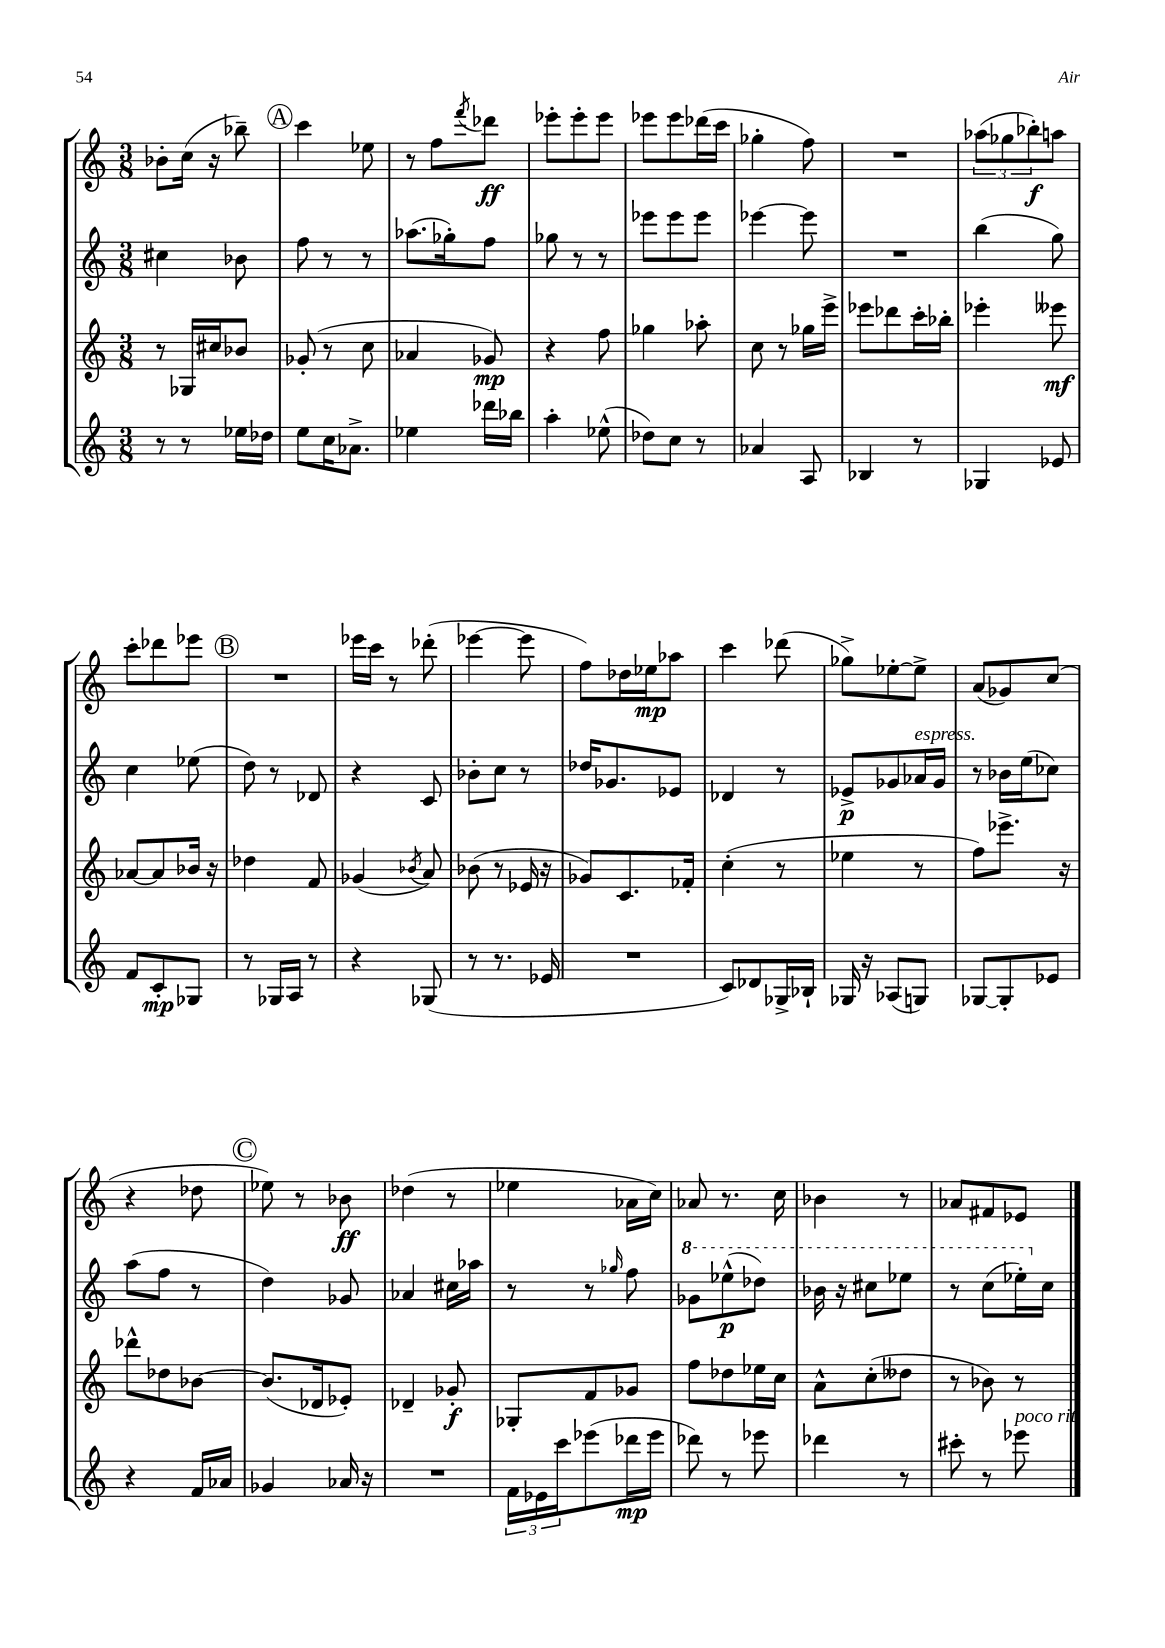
<<
\new StaffGroup <<
\new Staff = "s0" {
    \clef treble \key c \major \numericTimeSignature \time 3/8
    bes'8-. c''16( r16 bes''8--) |
    \mark \markup { \circle "A" } c'''4 ees''8 |
    r8 f''8 \acciaccatura { f'''8 } des'''8\ff |
    ees'''8-. ees'''8-. ees'''8 |
    ees'''8 ees'''8 des'''16( c'''16 |
    ges''4-. f''8) |
    R4. |
    \tuplet 3/2 { aes''8( ges''8 bes''8-.\f) } a''8 |
    c'''8-. des'''8 ees'''8 |
    \mark \markup { \circle "B" } R4. |
    ees'''16 c'''16 r8 des'''8-.( |
    ees'''4~ ees'''8 |
    f''8) des''16 ees''16\mp aes''8 |
    c'''4 des'''8( |
    ges''8->) ees''8~-. ees''8-> |
    a'8( ges'8) c''8( |
    r4 des''8 |
    \mark \markup { \circle "C" } ees''8) r8 bes'8\ff |
    des''4( r8 |
    ees''4 aes'16 c''16) |
    aes'8 r8. c''16 |
    bes'4 r8 |
    aes'8 fis'8 ees'8 \bar "|." |
}
\new Staff = "s1" {
    \clef treble \key c \major \numericTimeSignature \time 3/8
    cis''4 bes'8 |
    \mark \markup { \circle "A" } f''8 r8 r8 |
    aes''8.( ges''16-.) f''8 |
    ges''8 r8 r8 |
    ees'''8 ees'''8 ees'''8 |
    ees'''4~ ees'''8 |
    R4. |
    b''4( g''8) |
    c''4 ees''8( |
    \mark \markup { \circle "B" } d''8) r8 des'8 |
    r4 c'8 |
    bes'8-. c''8 r8 |
    des''16 ges'8. ees'8 |
    des'4 r8 |
    ees'8->\p ges'8 aes'16^\markup { \italic "espress." } ges'16 |
    r8 bes'16 e''16( ces''8) |
    a''8( f''8 r8 |
    \mark \markup { \circle "C" } d''4) ges'8 |
    aes'4 cis''16 aes''16 |
    r8 r8 \grace { ges''16 } f''8 |
    \ottava #1 ges''8 ees'''8-^\p( des'''8) |
    bes''16 r16 cis'''8 ees'''8 |
    r8 c'''8( ees'''16-.) \ottava #0 c''16 \bar "|." |
}
\new Staff = "s2" {
    \clef treble \key c \major \numericTimeSignature \time 3/8
    r8 ges16 cis''16 bes'8 |
    \mark \markup { \circle "A" } ges'8-.( r8 c''8 |
    aes'4 ges'8\mp) |
    r4 f''8 |
    ges''4 aes''8-. |
    c''8 r8 ges''16 e'''16-> |
    ees'''8 des'''8 c'''16-. bes''16-. |
    ees'''4-. eeses'''8\mf |
    aes'8~ aes'8 bes'16 r16 |
    \mark \markup { \circle "B" } des''4 f'8 |
    ges'4( \acciaccatura { bes'8 } a'8) |
    bes'8( r8 ees'16 r16 |
    ges'8) c'8. fes'16-. |
    c''4-.( r8 |
    ees''4 r8 |
    f''8) ees'''8.-> r16 |
    des'''8-^ des''8 bes'8~ |
    \mark \markup { \circle "C" } bes'8.( des'16 ees'8-.) |
    des'4-- ges'8-.\f |
    ges8-. f'8 ges'8 |
    f''8 des''8 ees''16 c''16 |
    a'8-^ c''8-.( deses''8 |
    r8 bes'8) r8 \bar "|." |
}
\new Staff = "s3" {
    \clef treble \key c \major \numericTimeSignature \time 3/8
    r8 r8 ees''16 des''16 |
    \mark \markup { \circle "A" } e''8 c''16 aes'8.-> |
    ees''4 des'''16 bes''16 |
    a''4-. ees''8-^( |
    des''8) c''8 r8 |
    aes'4 a8 |
    bes4 r8 |
    ges4 ees'8 |
    f'8 c'8-.\mp ges8 |
    \mark \markup { \circle "B" } r8 ges16 a16 r8 |
    r4 ges8( |
    r8 r8. ees'16 |
    R4. |
    c'8) des'8 ges16-> bes16-! |
    ges16 r16 aes8( g8) |
    ges8~ ges8-. ees'8 |
    r4 f'16 aes'16 |
    \mark \markup { \circle "C" } ges'4 aes'16 r16 |
    R4. |
    \tuplet 3/2 { f'16 ees'16 c'''16 } ees'''8( des'''16\mp ees'''16 |
    des'''8) r8 ees'''8 |
    des'''4 r8 |
    cis'''8-. r8 ees'''8^\markup { \italic "poco rit." } \bar "|." |
}
>>
>>
\layout { \context { \Score \remove "Bar_number_engraver" } }
